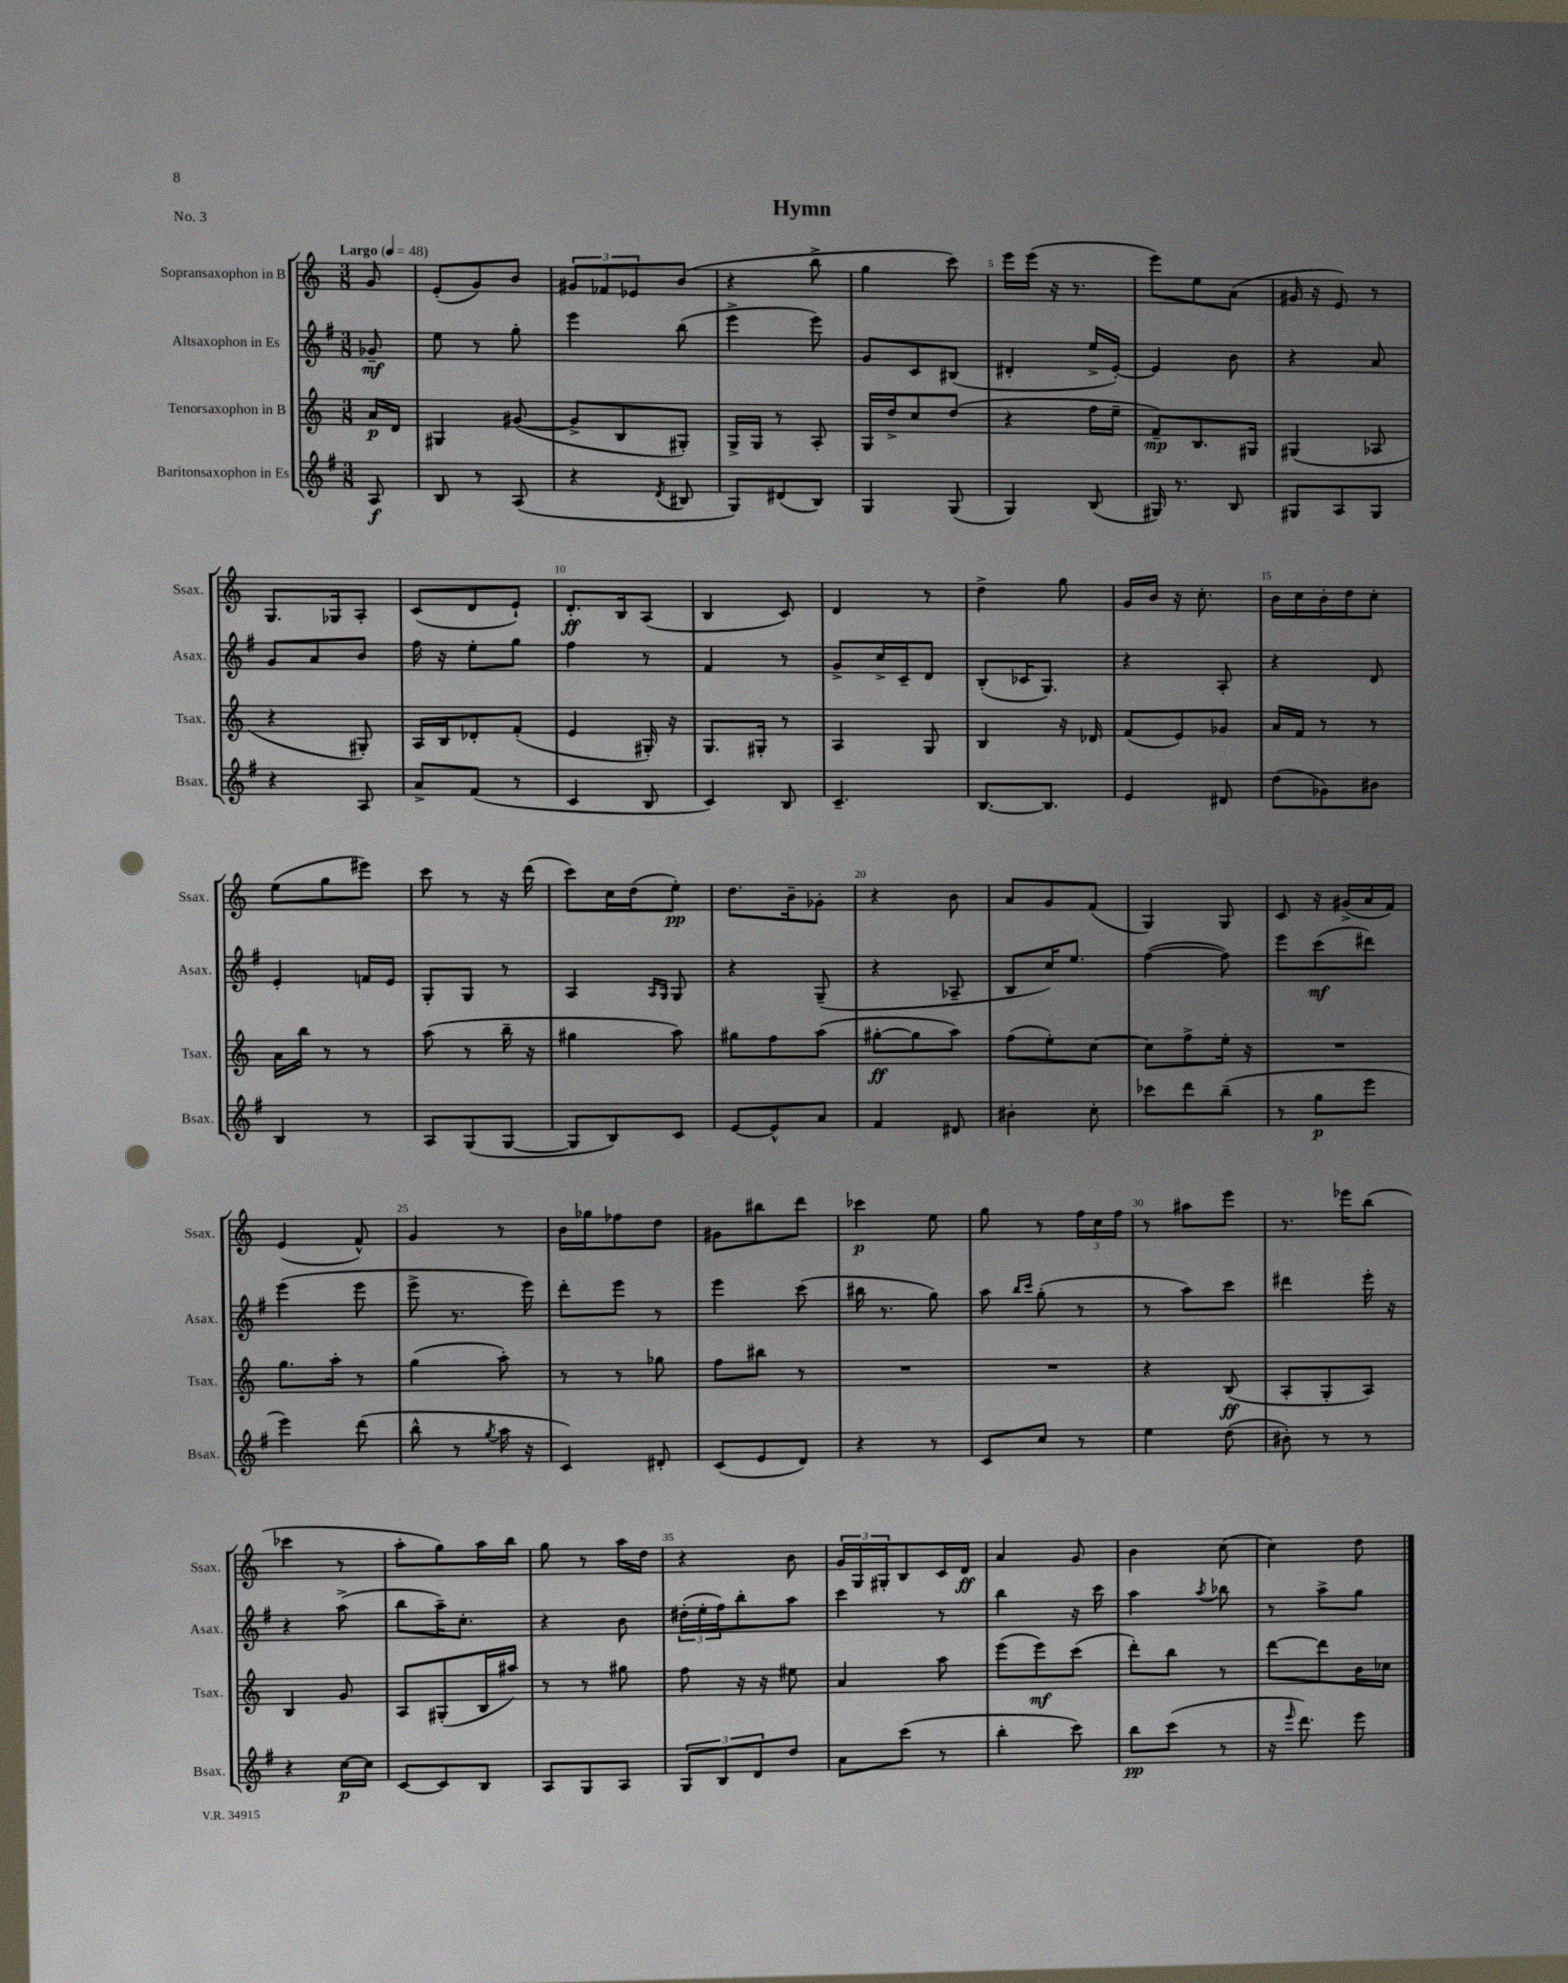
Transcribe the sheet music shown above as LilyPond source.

\header { title = "Hymn" piece = "No. 3" }
<<
\new StaffGroup <<
\new Staff = "s0" \with { instrumentName = "Sopransaxophon in B" shortInstrumentName = "Ssax." } {
    \clef treble \key c \major \numericTimeSignature \time 3/8 \partial 8 \tempo "Largo" 4 = 48
    g'8 |
    e'8-.( g'8) b'8 |
    \tuplet 3/2 { gis'8 fes'8 ees'8 } b'8( |
    r4 b''8-> |
    g''4 c'''8) |
    e'''16 e'''16( r16 r8. |
    e'''8) e''8 a'8( |
    gis'16 r16 e'8) r8 |
    g8. ges16 a8-. |
    c'8( d'8 e'8-!) |
    d'8.-.\ff b16 a8( |
    b4 c'8) |
    d'4 r8 |
    d''4-> g''8 |
    g'16 b'16 r16 c''8.-. |
    b'16 c''16 b'16-. d''16 c''8-. |
    e''8( g''8 eis'''8) |
    c'''8 r8 r16 d'''16( |
    c'''8) c''16 d''16( e''8-.\pp) |
    d''8. b'16-- ges'8-. |
    r4 b'8 |
    a'8 g'8 f'8( |
    g4) g8 |
    c'8 r16 gis'16->( a'16 f'16) |
    e'4( f'8-^) |
    g'4 r8 |
    b'16 ges''16 fes''8 d''8 |
    gis'8 bis''8 d'''8 |
    ces'''4\p e''8 |
    g''8 r8 \tuplet 3/2 { f''16 c''16 f''16 } |
    r8 ais''8 e'''8 |
    r8. ees'''16 b''8( |
    ces'''4 r8 |
    a''8-. g''8) a''16 b''16 |
    g''8 r8 a''16 d''16 |
    r4 b'8 |
    \tuplet 3/2 { g'16 g16 gis16-. } b8 c'16 d'16\ff |
    a'4 g'8 |
    b'4 c''8( |
    c''4) d''8 \bar "|." |
}
\new Staff = "s1" \with { instrumentName = "Altsaxophon in Es" shortInstrumentName = "Asax." } {
    \clef treble \key g \major \numericTimeSignature \time 3/8 \partial 8
    ges'8--\mf |
    e''8 r8 g''8-. |
    e'''4 b''8( |
    e'''4-> e'''8) |
    g'8 c'8 bis8( |
    dis'4-. e''16-> e'16~-.) |
    e'4 b'8 |
    r4 a'8 |
    g'8 a'8 b'8 |
    fis''16 r16 e''8-. g''8 |
    fis''4 r8 |
    fis'4 r8 |
    g'8-> c''16-> c'16-- d'8 |
    b8-.( ces'16 g8.) |
    r4 a8-. |
    r4 d'8 |
    e'4-. f'16 e'16 |
    g8-. g8 r8 |
    a4 \grace { a16 g16 } g8 |
    r4 g8--( |
    r4 aes8-- |
    b8 c''16) e''8. |
    fis''4~( fis''8) |
    e'''8 c'''8\mf( dis'''8) |
    e'''4( e'''8 |
    e'''8-> r8. e'''16) |
    d'''8-. e'''8 r8 |
    e'''4 c'''8( |
    bis''16 r8. g''8) |
    a''8 \grace { b''16 c'''16 } g''8-.( r8 |
    r8 a''8) c'''8 |
    dis'''4 e'''16-. r16 |
    r4 a''8->( |
    b''8 a''16--) c''8.-. |
    r4 b'8 |
    \tuplet 3/2 { dis''16-.( e''16-. fis''16) } b''8-. a''8 |
    c'''4 r8 |
    b''4 r16 c'''16 |
    a''4 \acciaccatura { a''8 } bes''8 |
    r8 a''8-> g''8 \bar "|." |
}
\new Staff = "s2" \with { instrumentName = "Tenorsaxophon in B" shortInstrumentName = "Tsax." } {
    \clef treble \key c \major \numericTimeSignature \time 3/8 \partial 8
    a'16\p d'16 |
    gis4 gis'8~( |
    gis'8-> b8 gis8-.) |
    g16-> g16 r8 a8-. |
    g16 d''16-> c''8 d''8( |
    r4 f''16 e''16-- |
    f'8--\mp) b8. gis16 |
    gis4( aes8 |
    r4 gis8-.) |
    a16 b16 des'8-. f'8-.( |
    e'4 gis16-.) r16 |
    g8. gis16-. r8 |
    a4 g8 |
    b4 r16 des'16 |
    f'8( e'8) ges'8 |
    a'16 f'16 r8 r8 |
    a'16 b''16 r8 r8 |
    a''8( r8 b''16-- r16 |
    gis''4 a''8) |
    gis''8 f''8 a''8( |
    gis''8~-.\ff gis''8 a''8) |
    f''8( e''8-.) c''8~ |
    c''8 f''8-> e''16-. r16 |
    R4. |
    g''8. a''16-. r8 |
    g''4( a''8-.) |
    r8 r8 ges''8 |
    f''8 bis''8 r8 |
    R4. |
    R4. |
    r4 b8\ff( |
    a8-. g8-. a8) |
    b4 g'8 |
    a8 gis8-.( b16 ais''16) |
    r8 r8 gis''8 |
    f''8 r16 r16 eis''8 |
    a'4 a''8 |
    e'''8( e'''8\mf) c'''8( |
    d'''8-.) b''8 r8 |
    d'''8~ d'''8 b'16 ces''16 \bar "|." |
}
\new Staff = "s3" \with { instrumentName = "Baritonsaxophon in Es" shortInstrumentName = "Bsax." } {
    \clef treble \key g \major \numericTimeSignature \time 3/8 \partial 8
    a8\f |
    b8 r8 a8( |
    r4 \acciaccatura { d'8 } bis8 |
    g8) dis'8( b8) |
    g4 g8( |
    g4) b8( |
    gis16) r8. b8 |
    gis8 a8 gis8 |
    r4 a8 |
    a'8-> fis'8( r8 |
    c'4 b8 |
    c'4) b8 |
    c'4.-- |
    b8.~ b8. |
    e'4 dis'8 |
    d''8( ges'8) bis'8 |
    b4 r8 |
    a8 g8( g8~ |
    g8 b8) c'8 |
    e'8~ e'8-^ a'8 |
    fis'4 dis'8 |
    bis'4-. c''8-. |
    ces'''8 d'''8 b''8--( |
    r8 g''8\p e'''8 |
    e'''4) d'''8( |
    b''8-^ r8 \acciaccatura { g''8 } a''16 r16 |
    c'4) dis'8-. |
    c'8( e'8 d'8) |
    r4 r8 |
    c'8 c''8 r8 |
    e''4 d''8( |
    bis'8-.) r8 r8 |
    r4 c''16~\p c''16 |
    c'8~ c'8 b8 |
    a8 g8 a8 |
    \tuplet 3/2 { g8 b8 d'8 } d''8 |
    a'8 c'''8( r8 |
    b''4-. c'''8) |
    b''8\pp c'''8( r8 |
    r16 \grace { e'''16 } d'''8.) e'''8 \bar "|." |
}
>>
>>
\layout { \context { \Score \override BarNumber.break-visibility = ##(#f #t #t) barNumberVisibility = #(every-nth-bar-number-visible 5) } }
